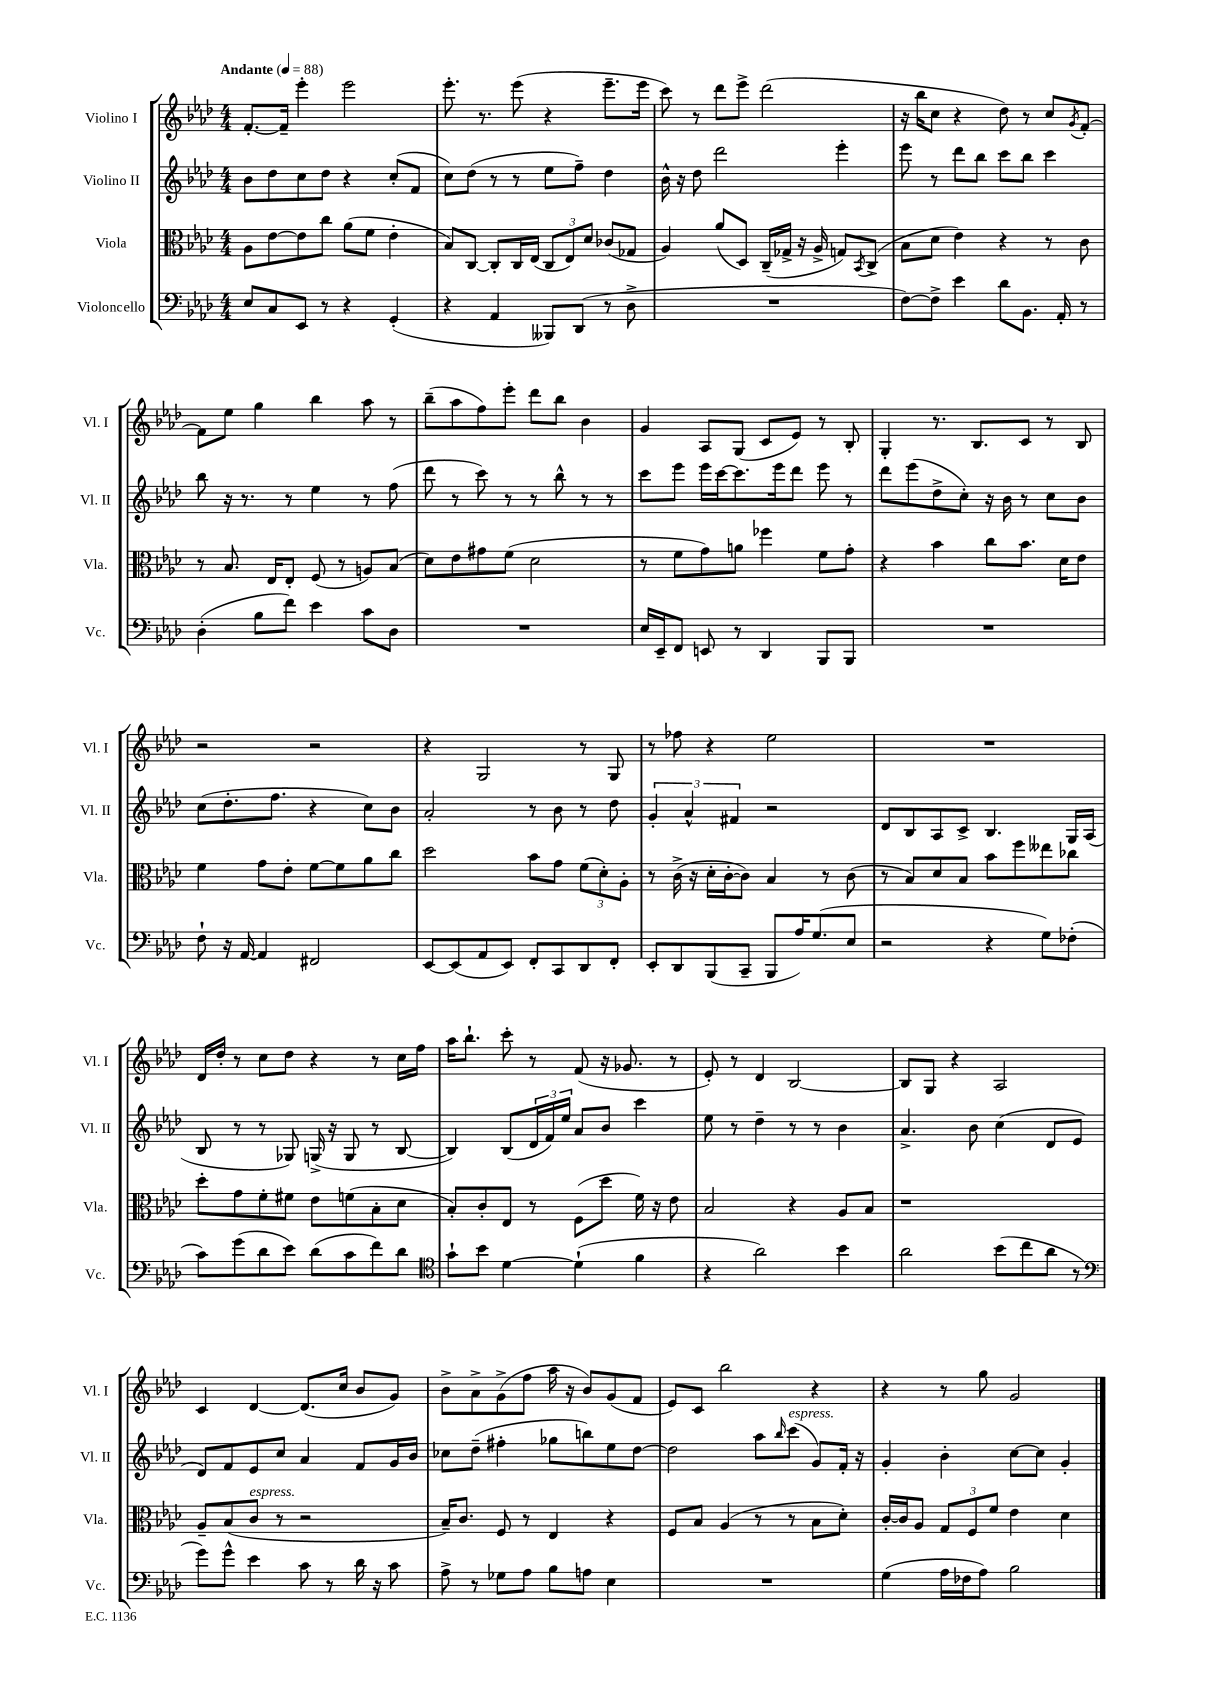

**kern	**kern	**kern	**kern
*part4	*part3	*part2	*part1
*staff4	*staff3	*staff2	*staff1
*I"Violoncello	*I"Viola	*I"Violino II	*I"Violino I
*I'Vc.	*I'Vla.	*I'Vl. II	*I'Vl. I
*clefF4	*clefC3	*clefG2	*clefG2
*k[b-e-a-d-]	*k[b-e-a-d-]	*k[b-e-a-d-]	*k[b-e-a-d-]
*M4/4	*M4/4	*M4/4	*M4/4
*MM88	*MM88	*MM88	*MM88
=1	=1	=1	=1
!	!	!	!LO:TX:a:B:t=Andante
8E-/L	8A-\L	8b-\L	[8.f'/L
8C/	[8e-\	8dd-\	.
.	.	.	16f~/Jk]
8EE-/J	8e-\]	8cc\	4eee-'\
8r	8cc\J	8dd-\J	.
4r	(8a-\L	4r	2eee-\
.	8f\J	.	.
(4GG'/	4e-'\	(8cc'/L	.
.	.	8f/J	.
=2	=2	=2	=2
4r	8B-/L)	8cc\L)	8.eee-'\
.	[8C/J	(8dd-\J	.
.	.	.	8.r
4AA-/	8C'/L]	8r	.
.	16C/L	8r	(8eee-\
.	(16E-/JJ	.	.
8BBB--X/L)	12C/L	8ee-\L	4r
.	12E-/)	.	.
(8DD-/J	.	8ff~\J)	.
.	12d-/J	.	.
8r	(8c-X/L	4dd-\	8.eee-~\L
8D-^\	8G-X/J	.	.
.	.	.	16eee-\Jk
=3	=3	=3	=3
1r	4A-/)	16b-^^\	8ccc\)
.	.	16r	.
.	.	8dd-\	8r
.	(8a-/L	2ddd-\	8ddd-\L
.	8D-/J)	.	8eee-^\J
.	(16C~/LL	.	(2ddd-\
.	16G-X^/JJ	.	.
.	16r	.	.
.	16A-^/	.	.
.	8Gn/L)	4eee-'\	.
.	8qBB-/	.	.
.	(8C^/J	.	.
=4	=4	=4	=4
[8F\L)	8B-\L	8eee-\	16r
.	.	.	16bb-\KL
8F^\J]	8d-\J	8r	8cc\J
4e-\	4e-\)	8ddd-\L	4r
.	.	8bb-\J	.
8d-\L	4r	8ccc\L	8dd-\)
8.BB-\J	.	8bb-\J	8r
.	8r	4ccc\	8cc/L
16AA-'/	.	.	.
.	.	.	8qg/
8r	8c\	.	[8f'/J
!!LO:LB:g=z
=5	=5	=5	=5
(4D-'\	8r	8bb-\	8f\L]
.	8.B-/	16r	8ee-\J
.	.	8.r	.
8B-\L	.	.	4gg\
.	16E-/KL	.	.
8f\J)	8E-'/J	8r	.
4e-\	(8F/	4ee-\	4bb-\
.	8r	.	.
8c\L	8An/L)	8r	8aa-\
8D-\J	(8B-/J	(8ff\	8r
=6	=6	=6	=6
1r	8d-\L)	8ddd-\	(8bb-~\L
.	8e-\	8r	8aa-\
.	8g#X\	8ccc\)	8ff\)
.	(8f\J	8r	8eee-'\J
.	2d-\	8r	8ddd-\L
.	.	8bb-^^\	8bb-\J
.	.	8r	4b-\
.	.	8r	.
=7	=7	=7	=7
16E-/LL	8r	8ccc\L	4g/
16EE-~/J	.	.	.
8FF/J	8f\L	8eee-\J	.
8EEn/	8g\)	16eee-\LL	8A-/L
.	.	[16ccc\J	.
8r	8an\J	8.ccc\]	(8G/J
4DD-/	4ff-X\	.	8c/L
.	.	16eee-\k	.
.	.	8ddd-\J	8e-/J)
8BBB-/L	8f\L	8eee-\	8r
8BBB-/J	8g'\J	8r	8B-'/
=8	=8	=8	=8
1r	4r	8ddd-\L	4G'/
.	.	(8eee-\	.
.	4b-\	8dd-^\	8.r
.	.	8cc'\J)	.
.	.	.	8.B-/L
.	8cc\L	16r	.
.	.	16b-\	.
.	8.b-\J	8r	8c/J
.	.	8cc\L	8r
.	16d-\KL	.	.
.	8e-\J	8b-\J	8B-/
!!LO:LB:g=z
=9	=9	=9	=9
8F`\	4f\	(8cc\L	2r
16r	.	8.dd-'\	.
[16AA-/	.	.	.
4AA-/]	8g\L	.	.
.	.	8.ff\J	.
.	8e-'\J	.	.
2FF#X/	[8f\L	4r	2r
.	8f\]	.	.
.	8a-\	8cc\L)	.
.	8cc\J	8b-\J	.
=10	=10	=10	=10
[8EE-/L	2dd-\	2a-'/	4r
(8EE-/]	.	.	.
8AA-/	.	.	2G/
8EE-/J)	.	.	.
8FF'/L	8b-\L	8r	.
8CC/	8g\J	8b-\	.
8DD-/	(12f\L	8r	8r
.	12d-'\)	.	.
8FF'/J	.	8dd-\	8G/
.	12A-'\J	.	.
=11	=11	=11	=11
8EE-'/L	8r	6g'/	8r
8DD-/	(16c^\	.	8ff-X\
.	.	6a-^^/	.
.	16r	.	.
(8BBB-/	16d-'\LL	.	4r
.	[16c'\J	.	.
.	.	6f#X/	.
8CC~/J	8c\J])	.	.
8BBB-/L	4B-/	2r	2ee-\
16A-/K)	.	.	.
(8.G/	.	.	.
.	8r	.	.
8E-/J	(8c\	.	.
=12	=12	=12	=12
2r	8r	8d-/L	1r
.	8B-/L)	8B-/	.
.	8d-/	8A-/	.
.	8B-/J	8c^/J	.
4r	8b-\L	4.B-/	.
.	8ff\	.	.
8G\L)	8ee--X\	.	.
(8F-X'\J	8cc-X\J	16G/LL	.
.	.	(16A-/JJ	.
!!LO:LB:g=z
=13	=13	=13	=13
8c\L)	8dd-'\L	8B-/	16d-/LL
.	.	.	16dd-'/JJ
(8g\	8g\	8r	8r
8d-\	8f'\	8r	8cc\L
8e-\J)	8f#X\J	8G-X/)	8dd-\J
(8d-\L	8e-\L	(16Gn^/	4r
.	.	16r	.
8c\	(8fn\	8G/	.
8f\)	8B-'\	8r	8r
8d-\J	8d-\J	[8B-/	16cc\LL
.	.	.	16ff\JJ
=14	=14	=14	=14
*clefC4	*	*	*
8g`\L	8B-'/L)	4B-/])	16aa-\KL
.	.	.	8.bb-`\J
8b-\J	8c'/	.	.
[4d-\	8E-/J	(8B-/L	8ccc'\
.	8r	24d-/L	8r
.	.	24f/)	.
.	.	24ee-/JJ	.
(4d-`\]	(8F\L	8a-/L	(8f/
.	8dd-\J	8b-/J	16r
.	.	.	8.g-X/
4f\	16f\)	4ccc\	.
.	16r	.	.
.	8e-\	.	8r
=15	=15	=15	=15
4r	2B-/	8ee-\	8e-'/)
.	.	8r	8r
2a-\)	.	4dd-~\	4d-/
.	4r	8r	[2B-/
.	.	8r	.
4b-\	8A-/L	4b-\	.
.	8B-/J	.	.
=16	=16	=16	=16
2a-\	1r	4.a-^/	8B-/L]
.	.	.	8G/J
.	.	.	4r
.	.	8b-\	.
(8b-\L	.	(4cc\	2A-/
8cc\	.	.	.
8a-\J	.	8d-/L	.
8r	.	8e-/J	.
!!LO:LB:g=z
=17	=17	=17	=17
*clefF4	*	*	*
8g\L)	8A-~/L	8d-/L)	4c/
8g^^\J	(8B-/	8f/	.
!	!LO:TX:a:i:t=espress.	!	!
4e-\	8c/J	8e-/	[4d-/
.	8r	8cc/J	.
8c\	2r	4a-/	(8.d-/L]
8r	.	.	.
.	.	.	16cc/Jk
16d-\	.	8f/L	8b-/L
16r	.	.	.
8c\	.	16g/L	8g/J)
.	.	16b-/JJ	.
=18	=18	=18	=18
8A-^\	16B-~/KL)	8cc-X\L	8b-^\L
.	8.c/J	.	.
8r	.	(8dd-~\J	8a-^\
8G-X\L	8F/	4ff#X'\	(8g^\
8A-\J	8r	.	8ff\J
8B-\L	4E-/	8gg-X\L	16aa-\
.	.	.	16r
8An\J	.	8bbn\)	8b-/L)
4E-\	4r	8ee-\	(8g/
.	.	[8dd-\J	8f/J
=19	=19	=19	=19
1r	8F/L	2dd-\]	8e-/L)
.	8B-/J	.	8c/J
.	(4A-/	.	2bb-\
.	8r	8aa-\L	.
.	.	16qqbb-/	.
!	!	!LO:TX:a:i:t=espress.	!
.	8r	(8ccc\J	.
.	8B-\L	8g/L)	4r
.	8d-'\J)	16f'/Jk	.
.	.	16r	.
=20	=20	=20	=20
(4G\	[16c'/LL	4g'/	4r
.	16c/J]	.	.
.	8A-/J	.	.
16A-\LL	12G/L	4b-'\	8r
16F-X\J	.	.	.
.	12F/	.	.
8A-\J)	.	.	8gg\
.	12f/J	.	.
2B-\	4e-\	[8cc\L	2g/
.	.	8cc\J]	.
.	4d-\	4g'/	.
==	==	==	==
*-	*-	*-	*-
